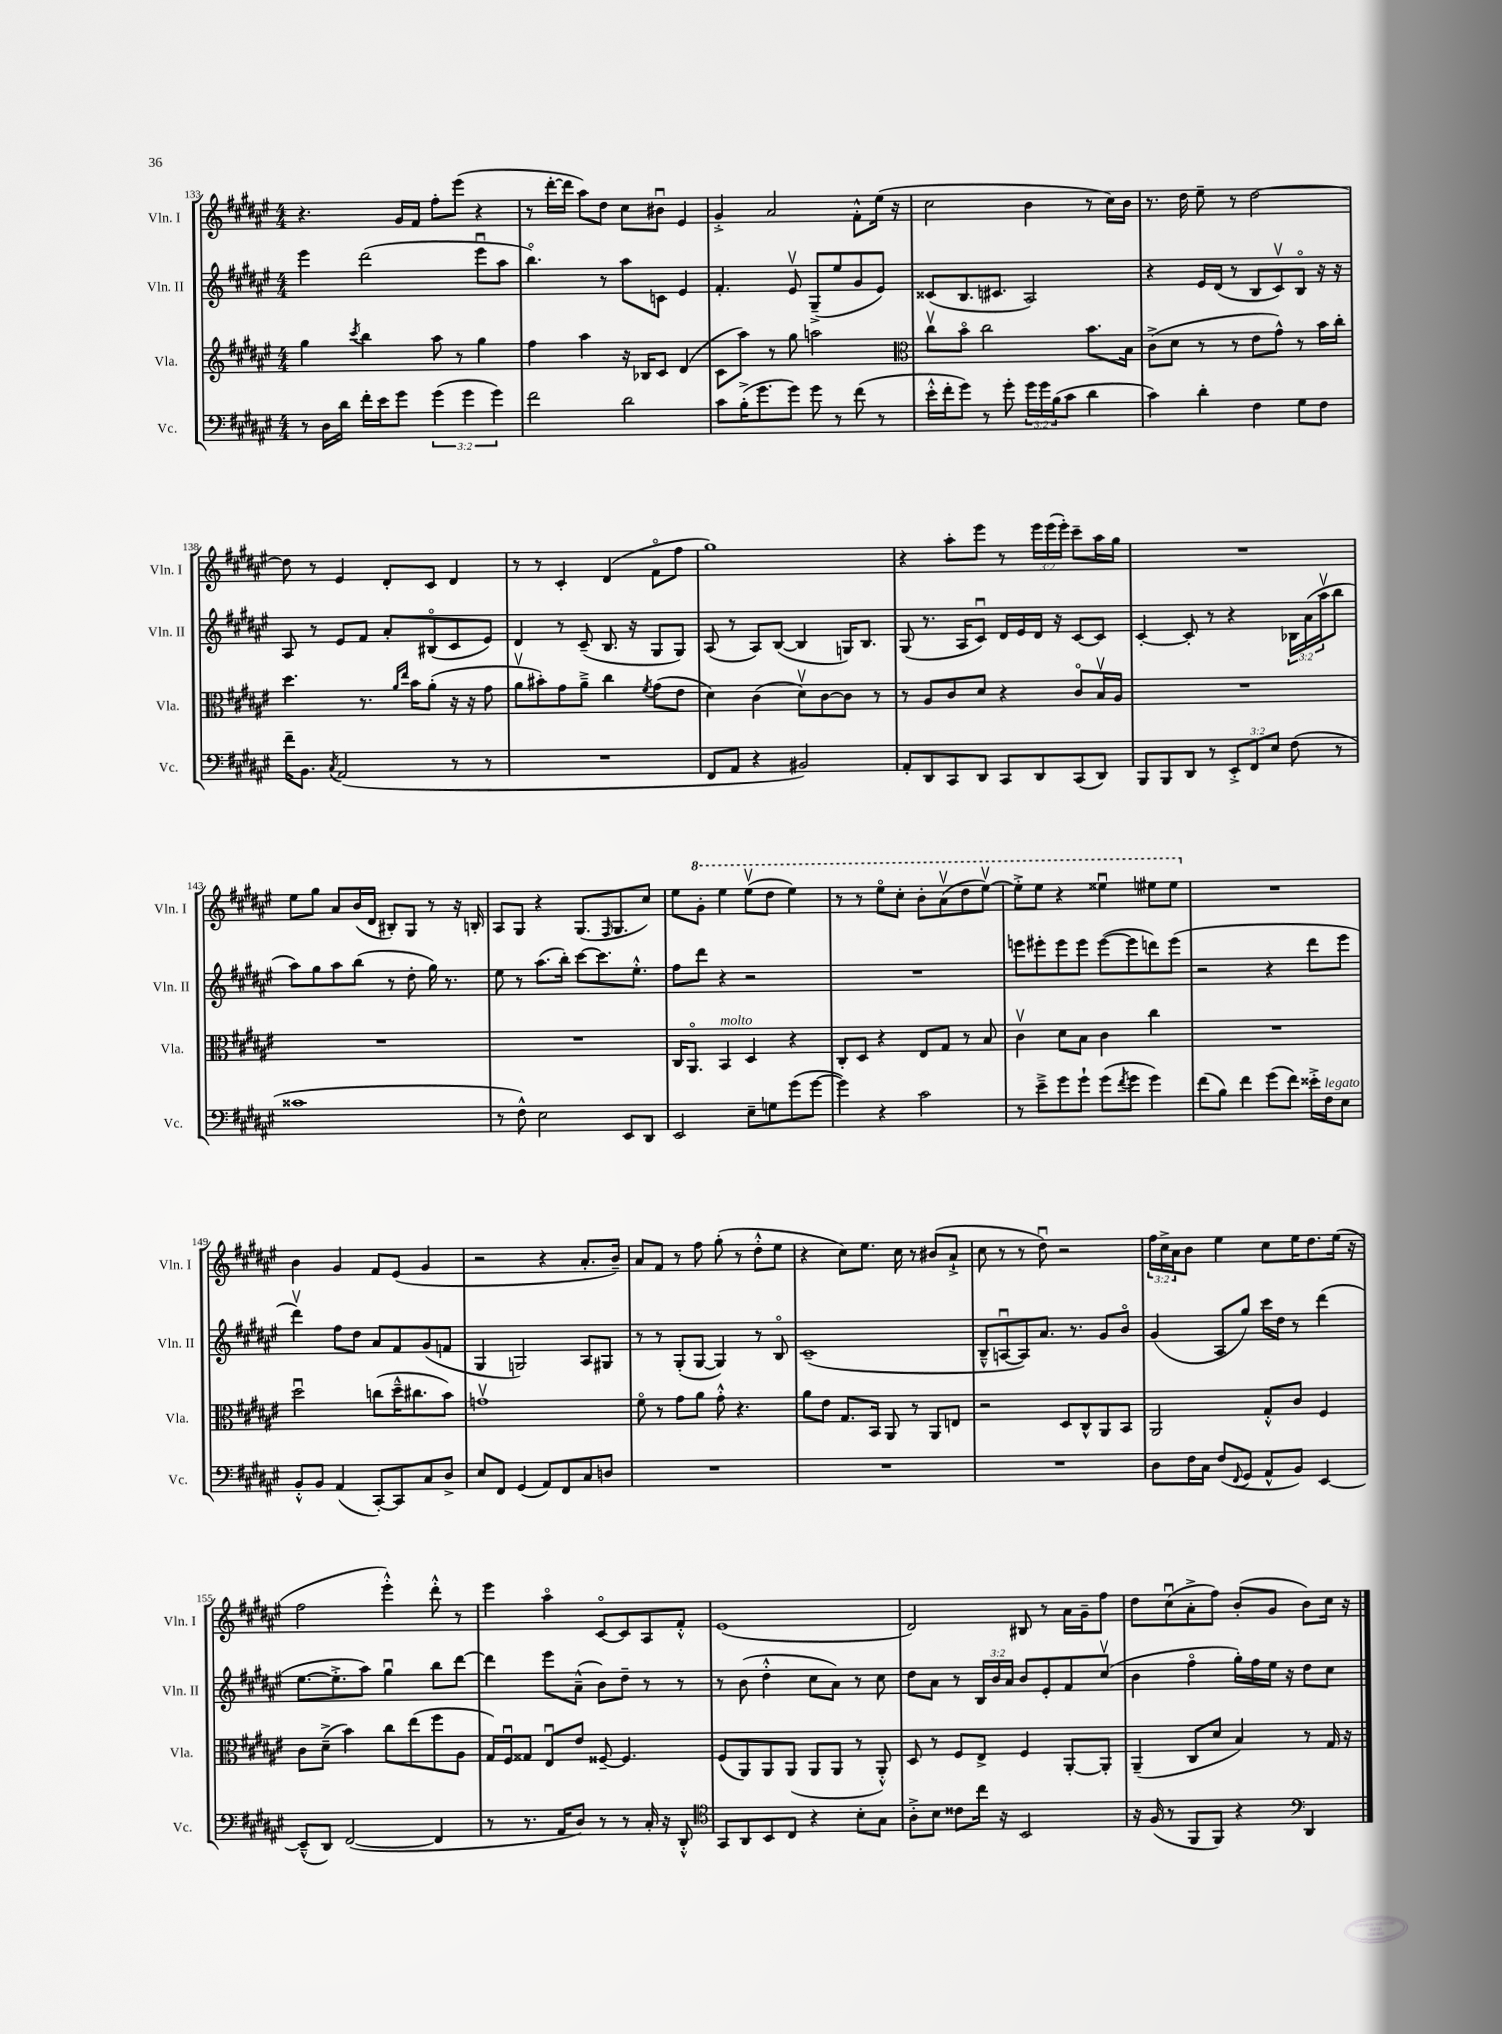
<<
\new StaffGroup <<
\new Staff = "s0" \with { instrumentName = "Vln. I" shortInstrumentName = "Vln. I" } {
    \clef treble \key fis \major \numericTimeSignature \time 4/4 \override Staff.TupletNumber.text = #tuplet-number::calc-fraction-text
    r4. gis'16 fis'16 fis''8-. eis'''8( r4 |
    r8 dis'''16~-. dis'''16 ais''8) dis''8 cis''8 bis'8\downbow eis'4 |
    gis'4-.-> ais'2 fis'8-.-^ eis''16( r16 |
    cis''2 b'4 r8 cis''16) b'16 |
    r8. dis''16 eis''8-- r8 dis''2~ |
    dis''8 r8 eis'4 dis'8-. cis'8 dis'4 |
    r8 r8 cis'4-. dis'4( fis'8\flageolet fis''8 |
    gis''1) |
    r4 ais''8-. eis'''8 r8 \tuplet 3/2 { eis'''16 eis'''16( eis'''16-.) } cis'''8-- ais''16 gis''16 |
    R1 |
    eis''8 gis''8 ais'8 b'16( dis'16 bis8-.) gis8 r8 r16 b16-. |
    ais8 gis8 r4 gis8.( \grace { fis16 } gis8. cis''8) |
    eis''8 \ottava #1 gis''8-. eis'''4 eis'''8\upbow( dis'''8 eis'''4) |
    r8 r8 eis'''8\flageolet cis'''8-. b''8-. ais''8\upbow( dis'''8 eis'''8~\upbow) |
    eis'''8-.-> eis'''8 r4 eisis'''4\downbow eis'''8 eis'''8 \ottava #0 |
    R1 |
    b'4 gis'4 fis'8 eis'8( gis'4 |
    r2 r4 ais'8.-. b'16--) |
    ais'8 fis'8 r8 fis''8 gis''8-.( r8 dis''8-.-^ eis''8 |
    r4 cis''8) eis''8. cis''16 r8 bis'8( ais'8-!-> |
    cis''8 r8 r8 dis''8\downbow) r2 |
    \tuplet 3/2 { fis''16 cis''16-> ais'16 } b'8 eis''4 cis''8 eis''16 dis''8. eis''16( r16 |
    fis''2 eis'''4-.-^) dis'''8-.-^ r8 |
    eis'''4 ais''4\flageolet cis'8~\flageolet cis'8 ais8 fis'8-.-^ |
    eis'1( |
    dis'2) bis8 r8 ais'16 gis'16-- fis''8 |
    dis''8 cis''8\downbow( ais'8-.-> fis''8) b'8-.( gis'8 b'8) cis''16 r16 \bar "|." |
}
\new Staff = "s1" \with { instrumentName = "Vln. II" shortInstrumentName = "Vln. II" } {
    \clef treble \key fis \major \numericTimeSignature \time 4/4 \override Staff.TupletNumber.text = #tuplet-number::calc-fraction-text
    eis'''4 dis'''2( eis'''8\downbow ais''8 |
    b''4.\flageolet) r8 ais''8 c'8 eis'4 |
    fis'4.-. eis'8\upbow gis8--->( eis''8 gis'8 eis'8) |
    cisis'8( b8. cis'8. ais2) |
    r4 eis'16 dis'16( r8 b8 cis'8\upbow) b8\flageolet r16 r16 |
    ais8 r8 eis'8 fis'8 ais'8-. bis8\flageolet( cis'8 eis'8) |
    dis'4 r8 cis'8--( b8. r16 gis8 gis8) |
    ais8( r8 ais8) b8~( b4 g16) b8. |
    gis8( r8. ais16 cis'8\downbow) dis'16 eis'16 dis'16 r16 cis'8~ cis'8 |
    cis'4~-. cis'8-. r8 r4 \tuplet 3/2 { bes16 ais'16( ais''16\upbow } b''8 |
    ais''8) gis''8 ais''8 b''8( r8 dis''8-. gis''16) r8. |
    eis''8 r8 ais''8.( b''16-.) cis'''8~ cis'''8. eis''8.-.-^ |
    fis''8 dis'''8 r4 r2 |
    R1 |
    e'''8 eis'''8-. eis'''8 eis'''8 eis'''8~( eis'''8 d'''8) eis'''8( |
    r2 r4 dis'''8 eis'''8 |
    dis'''4\upbow) fis''8 dis''8 ais'8 fis'8 gis'8( f'8 |
    gis4 g2) ais8 gis8 |
    r8 r8 gis8-.( gis8~ gis4) r8 b8\flageolet |
    cis'1--( |
    b8---^ a8~\downbow a8) ais'8. r8. gis'8 b'8\flageolet |
    gis'4( ais8 gis''8) cis'''16 dis''16 r8 dis'''4( |
    eis''8.~ eis''8.-.-> ais''8) gis''4\downbow b''8 dis'''8~ |
    dis'''4 eis'''8 ais'8---^( b'8) dis''8-- r8 r8 |
    r8 b'8( dis''4-.-^ cis''8 ais'8) r8 cis''8 |
    dis''8 ais'8 r8 \tuplet 3/2 { b16 b'16 ais'16 } b'8 eis'8-. fis'8 cis''8\upbow( |
    b'4 fis''4\flageolet gis''16-.) fis''16 eis''16 r16 dis''8 cis''8 \bar "|." |
}
\new Staff = "s2" \with { instrumentName = "Vla." shortInstrumentName = "Vla." } {
    \clef treble \key fis \major \numericTimeSignature \time 4/4
    gis''4 \acciaccatura { cis'''8 } b''4 ais''8 r8 gis''4 |
    fis''4 ais''4 r16 bes16 cis'8 dis'4( |
    cis'8 ais''8) r8 gis''8 a''2 |
    \clef alto cis''8\upbow b'8\flageolet cis''2 b'8. b16 |
    cis'8->( dis'8 r8 r8 eis'8 gis'8-^) r8 b'16 cis''16-. |
    dis''4. r8. \grace { ais'16 eis''16 } b'16 ais'8-.( r16 r16 gis'8 |
    ais'8\upbow bis'8-.) gis'8 ais'8---> cis''4 \acciaccatura { fis'8 } gis'8( eis'8 |
    dis'4) cis'4( dis'8\upbow) cis'8~ cis'8 r8 |
    r8 ais8 cis'8 dis'8 r4 cis'8\flageolet b16\upbow ais16 |
    R1 |
    R1 |
    R1 |
    cis16 ais,8.\flageolet b,4^\markup { \italic "molto" } dis4 r4 |
    cis8-. dis8 r4 eis8 gis8 r8 b8 |
    cis'4\upbow dis'8 b8 cis'4 cis''4 |
    R1 |
    dis''2\downbow c''8( dis''16---^ cis''8. b'8) |
    g'1\upbow |
    fis'8\flageolet r8 gis'8 ais'8 gis'8-.-^ r4. |
    ais'8 eis'8 gis8. b,16 ais,8 r8 ais,8 e8 |
    r2 dis8 cis8-^ ais,8 b,8 |
    ais,2 gis8-.-^ cis'8 fis4 |
    cis'8 dis'8--->( b'4) cis''8 eis''8( fis''8 ais8 |
    gis16) fis16\downbow gisis8 eis8\downbow eis'8 fisis8~-- fisis4. |
    fis8( ais,8) ais,8 ais,8( ais,8 ais,8 r8 ais,8-.-^) |
    dis8 r8 fis8 eis8-> fis4 ais,8~-. ais,8-. |
    ais,4--( cis8 dis'8 b4) r8 gis16 r16 \bar "|." |
}
\new Staff = "s3" \with { instrumentName = "Vc." shortInstrumentName = "Vc." } {
    \clef bass \key fis \major \numericTimeSignature \time 4/4 \override Staff.TupletNumber.text = #tuplet-number::calc-fraction-text
    r8 dis16 dis'16 fis'16-. eis'16 gis'8 \tuplet 3/2 { gis'4( gis'4 gis'4) } |
    fis'2 dis'2 |
    cis'8 b16-.->( gis'8. gis'8) gis'8 r8 fis'8( r8 |
    eis'16-.-^ fis'16-. gis'8) r8 gis'8-. \tuplet 3/2 { gis'16 gis'16 b16( } cis'8 dis'4 |
    cis'4) dis'4-. fis4 gis8 fis8 |
    fis'16-- b,8. \acciaccatura { cis8 } ais,2( r8 r8 |
    R1 |
    fis,8 ais,8 r4 bis,2) |
    ais,8-. dis,8 cis,8 dis,8 cis,8 dis,8 cis,8( dis,8) |
    b,,8 b,,8 dis,8 r8 \tuplet 3/2 { eis,8-.-> fis,8 eis8 } fis8( r8 |
    cisis'1 |
    r8 fis8-^) eis2 eis,8 dis,8 |
    eis,2 eis8-- g8 gis'8( gis'8~ |
    gis'4) r4 cis'2 |
    r8 eis'8---> gis'8 gis'8-! gis'8( \acciaccatura { fis'8 } gis'8 gis'4) |
    fis'8( b8) fis'4 gis'8( fis'8) eisis'16-.-> fis16^\markup { \italic "legato" } eis8 |
    b,8-.-^ b,8 ais,4( cis,8~-.) cis,8 cis8 dis8-> |
    eis8 fis,8 gis,4( ais,8) fis,8 cis8 d8 |
    R1 |
    R1 |
    R1 |
    dis8 fis16 cis16 fis8( \appoggiatura { fis,8 } gis,8 ais,8-^ b,8) eis,4~ |
    eis,8---^( dis,8) fis,2~( fis,4 |
    r8 r8. ais,16 dis8) r8 r8 cis16-. r16 dis,8-.-^ |
    \clef tenor gis,8 ais,8 b,8 cis8 r4 b8-. gis8 |
    ais8-.-> b8 cisis'8 cis''16 r16 b,2 |
    r16 fis16( r8 fis,8 fis,8) r4 \clef bass dis,4 \bar "|." |
}
>>
>>
\layout { \context { \Score currentBarNumber = #133 } }
